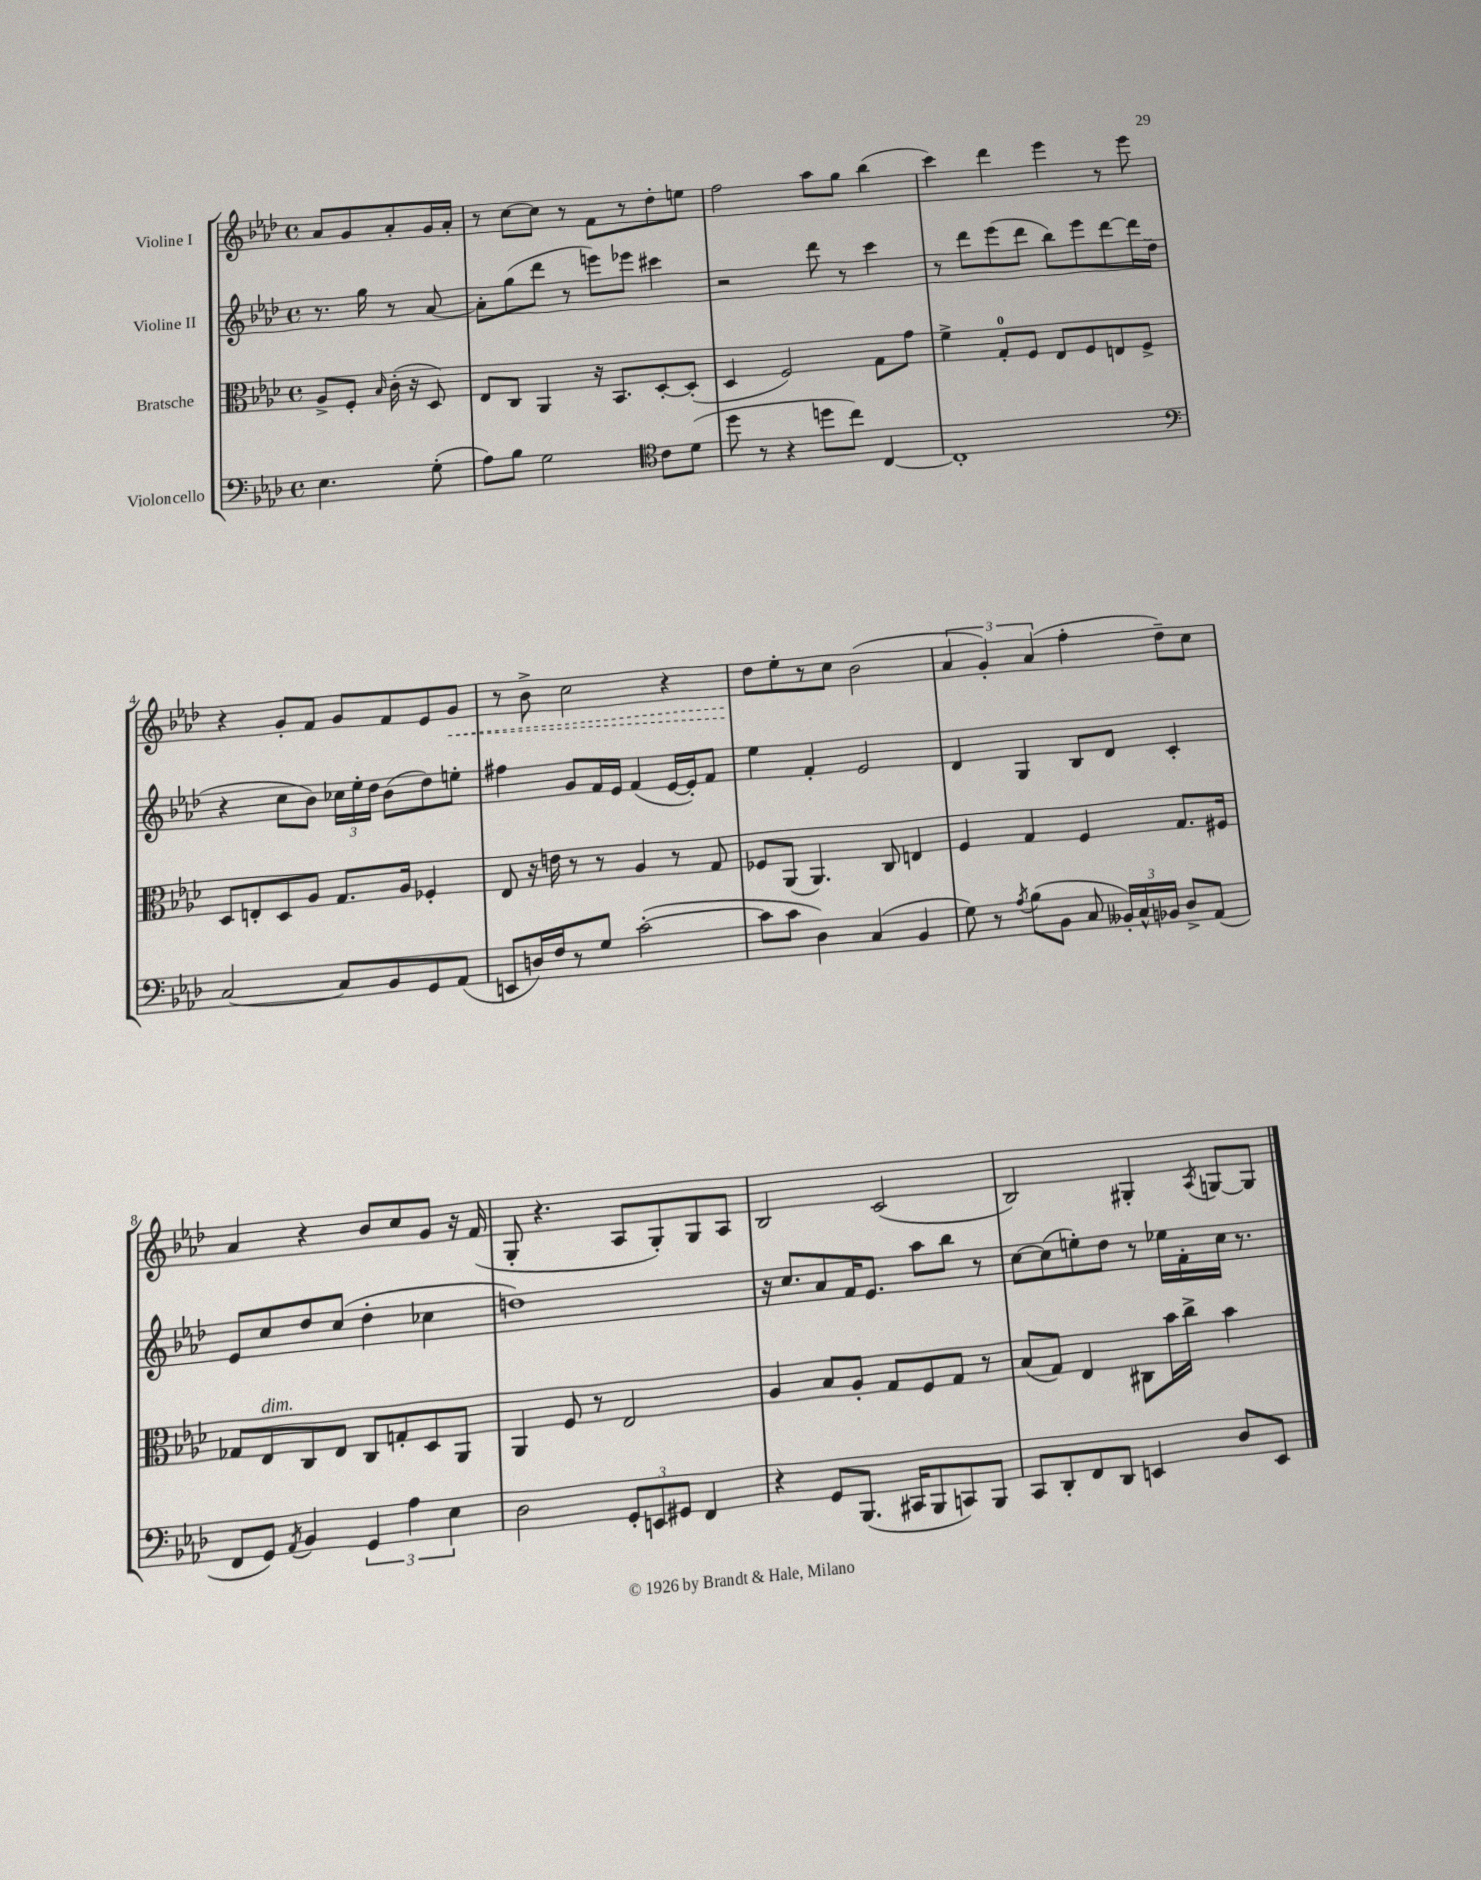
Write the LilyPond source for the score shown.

<<
\new StaffGroup <<
\new Staff = "s0" \with { instrumentName = "Violine I" } {
    \clef treble \key aes \major \defaultTimeSignature \time 4/4 \partial 2
    \autoBeamOff aes'8[ g'8 aes'8-. g'16 aes'16]-. |
    r8 c''8[~ c''8] r8 f'8[ r8 des''8-. e''8] |
    f''2 aes''8[ g''8] bes''4( |
    c'''4) des'''4 ees'''4 r8 ees'''8 |
    r4 g'8[-. f'8] g'8[ f'8 ees'8 \once \override Hairpin.style = #'dashed-line g'8]\< |
    r8 bes'8-> c''2 r4 |
    des''8[\! ees''8-. r8 c''8] bes'2( |
    \tuplet 3/2 { aes'4 g'4-.) aes'4( } f''4-. des''8[--) c''8] |
    aes'4 r4 bes'8[ c''8 g'8] r16 f'16( |
    g8-. r4. aes8[ g8-.) g8 aes8] |
    bes2 c'2( |
    bes2) gis4-. \acciaccatura { aes8 } g8[~ g8] \bar "|." |
}
\new Staff = "s1" \with { instrumentName = "Violine II" } {
    \clef treble \key aes \major \defaultTimeSignature \time 4/4 \partial 2
    \autoBeamOff r8. g''16 r8 aes'8~ |
    aes'8[-. g''8( des'''8] r8 e'''8[) ees'''8] cis'''4 |
    r2 des'''8 r8 c'''4 |
    r8 des'''8[ ees'''8( des'''8] bes''8[) ees'''8 des'''8~ des'''16 des''16]( |
    r4 c''8[ bes'8]) \tuplet 3/2 { ces''16[ ees''16-. des''16] } bes'8[( des''8) e''8]-. |
    fis''4 g'8[ f'16 ees'16] f'4( ees'16[~ ees'16-.) f'8] |
    ees''4 f'4-. ees'2 |
    des'4 g4 bes8[ des'8] c'4-. |
    ees'8[ c''8 des''8 c''8]( des''4-. ces''4 |
    d''1) |
    r16 c''8.[ aes'8 f'16 ees'8.] aes''8[ bes''8] r8 |
    c''8[~ c''8( e''8-.) des''8] r8 ees''16[ f'16-. c''16] r8. \bar "|." |
}
\new Staff = "s2" \with { instrumentName = "Bratsche" } {
    \clef alto \key aes \major \defaultTimeSignature \time 4/4 \partial 2
    \autoBeamOff aes8[-> f8]-. \grace { bes16 } c'16-.( r16 des8) |
    ees8[ c8] aes,4 r16 bes,8.[ des8~-. des8]-.( |
    des4 f2) g8[ g'8] |
    f'4-> g8[-0-. f8] ees8[ f8 e8 f8]-> |
    des8[ e8-. des8 aes8] g8.[ aes16] fes4-. |
    ees8 r16 e'16 r8 r8 aes4 r8 g8 |
    fes8[ aes,8]( aes,4.) c8 e4 |
    f4 g4 f4 g8.[ fis16] |
    ges8[ ees8^\markup { \italic "dim." } c8 ees8] c8[ g8-. des8 aes,8] |
    aes,4 f8 r8 ees2 |
    aes4 bes8[ aes8]-. g8[ f8 g8] r8 |
    bes8[( g8]) ees4 cis8[ bes'16 c''16]-> bes'4 \bar "|." |
}
\new Staff = "s3" \with { instrumentName = "Violoncello" } {
    \clef bass \key aes \major \defaultTimeSignature \time 4/4 \partial 2
    \autoBeamOff ees4. g8-.( |
    aes8[) bes8] g2 \clef tenor c'8[ des'8]( |
    des''8 r8 r4 d''8[ c''8]) c4~ |
    c1-. |
    \clef bass c2~ c8[ bes,8 g,8 aes,8]( |
    e,8[ d16) f16 r8 g8] c'2~-.( |
    c'8[ c'8] des4) c4( bes,4 |
    g8) r8 \acciaccatura { aes8 } bes8[( bes,8] c8 \tuplet 3/2 { beses,16[-.) c16-^ bes,16] } des8[-> aes,8]( |
    f,8[ g,8]) \acciaccatura { aes,8 } bes,4 \tuplet 3/2 { g,4 aes4 ees4 } |
    des2 \tuplet 3/2 { g,8[-. e,8 gis,8] } f,4 |
    r4 g,8[ bes,,8.]( cis,16[ bes,,8 c,8) bes,,8] |
    c,8[ des,8-. f,8 des,8] e,4 des8[ e,8] \bar "|." |
}
>>
>>
